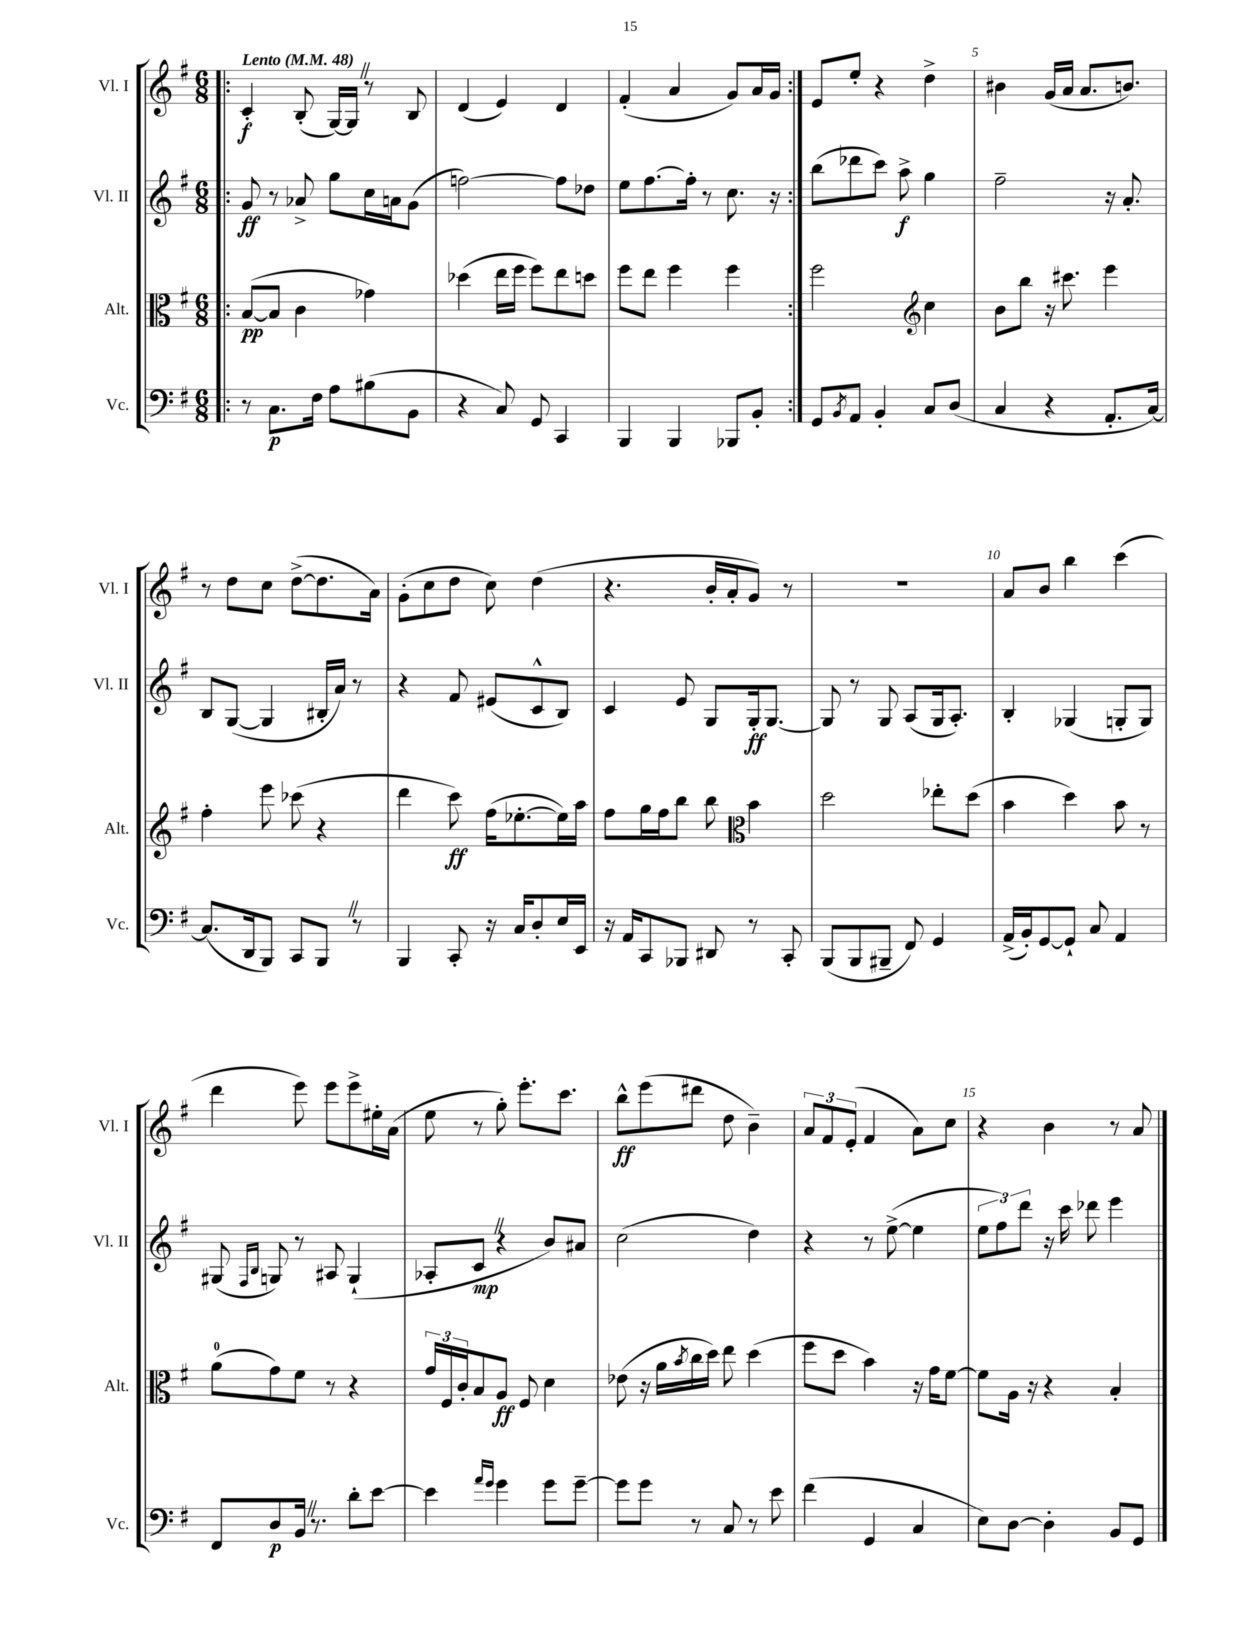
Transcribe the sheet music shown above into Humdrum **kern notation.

**kern	**kern	**kern	**kern
*staff4	*staff3	*staff2	*staff1
*clefF4	*clefC3	*clefG2	*clefG2
*k[f#]	*k[f#]	*k[f#]	*k[f#]
*M6/8	*M6/8	*M6/8	*M6/8
*MM48	*MM48	*MM48	*MM48
=!|:	=!|:	=!|:	=!|:
8r	([8B/L	8g/	4c'/
8.C\L	8B/]J	8r	.
.	4c\	8a-^/	(8B'/
16F#\Jk	.	.	.
8A\L	.	8gg\L	[16G/LL)
.	.	.	16G/]JJ
(8B#\	4g-\)	16cc\L	8r
.	.	16a\J	.
8BB\J	.	(8g\J	8B/
=	=	=	=
4r	(4dd-\	[2ff\)	(4d/
8C/)	16ee\LL	.	4e/)
.	16ff#\JJ	.	.
8GG/	8ff#\L)	.	.
4CC/	8ee\	8ff\]L	4d/
.	8dd\J	8dd-\J	.
=	=	=	=
4BBB/	8ff#\L	8ee\L	(4f#'/
.	8ee\J	[8.ff#\	.
4BBB/	4ff#\	.	4a/
.	.	16ff#'\]Jk	.
.	.	8r	.
8BBB-/L	4ff#\	8.cc\	8g/L)
8BB'/J	.	.	16a/L
.	.	16r	16g/JJ
=:|!	=:|!	=:|!	=:|!
8GG/L	2ff#\	(8bb\L	8e/L
8qBB/	.	.	.
8AA/J	.	8ddd-\	8ee'/J
4BB'/	.	8ccc\J)	4r
.	.	8aa^\	.
*	*clefG2	*	*
8C/L	4cc\	4gg\	4dd^\
(8D/J	.	.	.
=	=	=	=
4C/	8b\L	2ff#~\	4b#\
.	8bb\J	.	.
4r	16r	.	(16g/LL
.	8.ccc#\	.	16a/JJ
.	.	.	8.a/L
8.AA'/L	4eee\	16r	.
.	.	8.a'/	8.b/J)
[16C/Jk)	.	.	.
=	=	=	=
(8.C/]L	4ff#'\	8B/L	8r
.	.	([8G/J	8dd\L
16DD/k	.	.	.
8BBB/J)	8eee\	4G/]	8cc\J
8CC/L	(8ccc-\	.	([8dd^\L
8BBB/J	4r	16B#'/LL	8.dd\]
.	.	16a/JJ)	.
8r	.	8r	.
.	.	.	16a\Jk)
=	=	=	=
4BBB/	4ddd\	4r	(8g'\L
.	.	.	8cc\
8CC'/	8ccc\)	8f#/	8dd\J
16r	(16ff#\LK	(8e#/L	8cc\)
16C/LK	[8.ee-'\	.	.
8D'/	.	8c^^/	(4dd\
16E/L	16ee-\]L)	8B/J)	.
16EE/JJ	16aa\JJ	.	.
=	=	=	=
16r	8ff#\L	4c/	4.r
16AA/LK	.	.	.
8CC/	16gg\L	.	.
.	16ff#\J	.	.
8BBB-/J	8bb\J	8e/	.
8DD#/	8bb\	8G/L	16b'/LL
.	.	.	16a'/J
*	*clefC3	*	*
8r	4b\	16G'/k	8g/J)
.	.	[8.G/J	.
8CC'/	.	.	8r
=	=	=	=
(8BBB/L	2dd\	8G/]	2.r
8BBB/	.	8r	.
8BBB#~/J	.	8G/	.
8FF#/)	.	(8A/L	.
4GG/	8ee-'\L	16G/k	.
.	.	8.A'/J)	.
.	(8dd\J	.	.
=	=	=	=
(16AA^/LL	4b\	4B'/	8a/L
16BB'/J)	.	.	.
[8GG/	.	.	8b/J
8GG`/]J	4dd\)	(4G-/	4bb\
8C/	.	.	.
4AA/	8b\	8G'/L	(4ccc\
.	8r	8G/J)	.
=	=	=	=
8FF#/L	(8a\L	(8G#/	4ddd\
.	.	16qqF#/LL	.
.	.	16qqB/JJ	.
8D/	8g\)	8G/)	.
16BB/Jk	8f#\J	8r	8eee\)
8.r	.	.	.
.	8r	8A#/	8eee\L
8d'\L	4r	(4G`/	8eee^\
[8e\J	.	.	16ee#'\L
.	.	.	(16a\JJ
=	=	=	=
4e\]	24g/LL	8A-'/L	8ee\
.	24F#/	.	.
.	24c'/J	.	.
.	8B/	8c/J	8r
16qqa/LL	.	.	.
16qqg/JJ	.	.	.
4g\	8A/J	4r	8gg'\)
.	8F#/	.	8.eee'\L
8g\L	4d\	8b/L)	.
.	.	.	8.ccc\J
[8g~\J	.	8a#/J	.
=	=	=	=
8g\]L	(8e-\	(2cc\	8bb^^\L
8g\J	16r	.	(8eee\
.	16a\LL	.	.
.	8qb/	.	.
8r	16cc\	.	8ddd#\J
.	16dd\JJ)	.	.
8C/	8ee\	.	8dd\
8r	(4dd\	4dd\)	4b~\)
8e\	.	.	.
=	=	=	=
(4f#\	8ff#\L	4r	12a/L
.	.	.	12f#/
.	8dd\J	.	.
.	.	.	(12e'/J
4GG/	4b\)	8r	4f#/
.	.	([8ee^\	.
4C/	16r	4ee\]	8a\L)
.	16g\LK	.	.
.	[8f#\J	.	8cc\J
=	=	=	=
8E\L)	8f#\]L	12ee\L	4r
.	.	12ff#\)	.
[8D\J	16A\Jk	.	.
.	.	12ddd\J	.
.	16r	.	.
4D'\]	4r	16r	4b\
.	.	16ccc\	.
.	.	8ddd-\	.
8BB/L	4B'/	4eee\	8r
8GG/J	.	.	8a/
==	==	==	==
*-	*-	*-	*-
